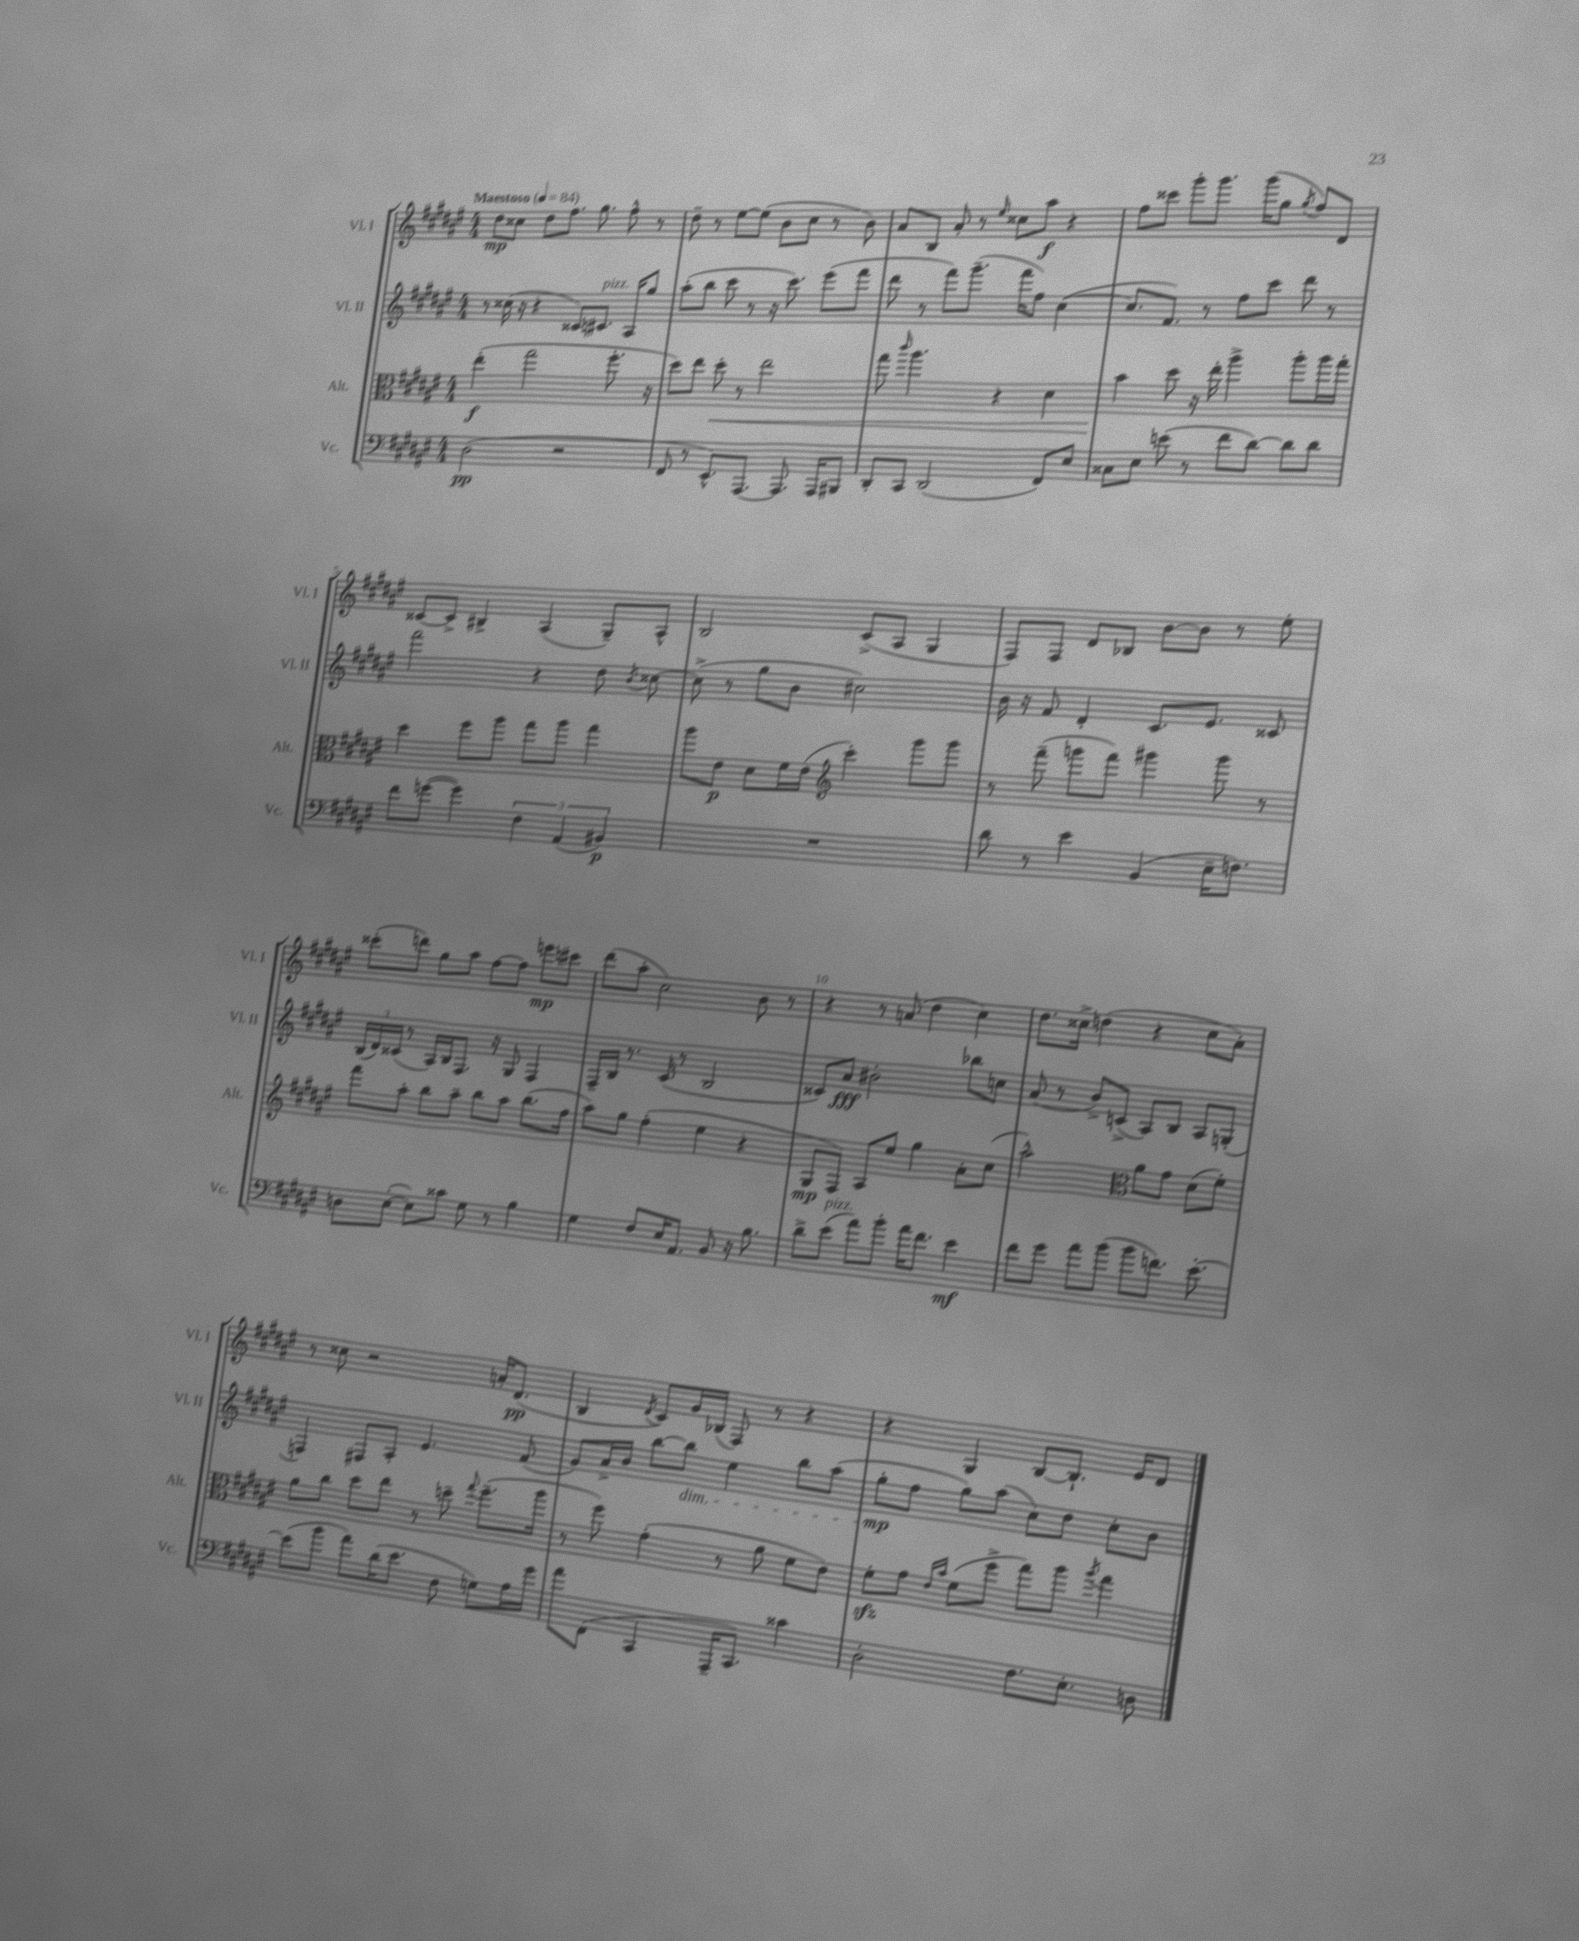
<<
\new StaffGroup <<
\new Staff = "s0" \with { instrumentName = "Vl. I" shortInstrumentName = "Vl. I" } {
    \clef treble \key fis \major \numericTimeSignature \time 4/4 \tempo "Maestoso" 4 = 84
    \autoBeamOff dis''8[\mp cisis''8] dis''8[ fis''8.] gis''8. fis''8-^ r8 |
    dis''8-- r8 eis''8[~ eis''8]( b'8[ cis''8] r8 b'8) |
    ais'8[ b8] ais'8-. r8 \grace { eis''16 } cisis''8[ ais''8]\f r4 |
    fis''8[ cisis'''8] gis'''8[-. gis'''8.] gis'''16[( gis''8] \acciaccatura { gis''8 } fis''8[) dis'8] |
    cisis'8[~ cisis'8]-> bis4-> ais4( gis8[--) ais8]-^ |
    b2 cis'8[->( ais8] gis4 |
    fis8[) fis8] dis'8[ bes8] b'8[~ b'8] r8 eis''8-. |
    cisis'''8[-.( d'''8]) gis''8[ ais''8] fis''8[~ fis''8] e'''8[\mp cis'''8] |
    dis'''8[( ais''8]-. cis''2) b'8 r8 |
    r4 r8 a'8( dis''4 cis''4) |
    dis''8.[ cisis''16]-> d''4( r4 cisis''8[ ais'8]-.) |
    r8 cisis''8 r2 a'16[-. dis'8.]\pp( |
    b4 \acciaccatura { dis'8 } cis'8[) gis'16 bes16]( fis8) r8 r4 |
    r4 gis4 b8[~ b8.]-! eis'16[ dis'8] \bar "|." |
}
\new Staff = "s1" \with { instrumentName = "Vl. II" shortInstrumentName = "Vl. II" } {
    \clef treble \key fis \major \numericTimeSignature \time 4/4
    \autoBeamOff r8 cisis''16( r16 r4 cisis'8[) cis'8.]^\markup { \italic "pizz." } ais16[ gis''8] |
    ais''8[-.( b''8] cis'''8 r8 r16 cis'''8.) eis'''8[( fis'''8] |
    dis'''8 r8 fis'''8[) gis'''8.]--( fis'''16[ fis''8]) cis''4~( |
    cis''8.[ fis'8.]) r8 fis''8[ cis'''8] dis'''8 r8 |
    fis'''2 r4 dis''8 \acciaccatura { b'8 } cisis''8~ |
    cisis''8->( r8 gis''8[ b'8] cis''2) |
    b'16 r16 fis'8 dis'4-. cis'8.[ eis'8.] cisis'8 |
    \tuplet 3/2 { b16[( dis'16) cisis'16]( } r8 ais16[) b16 fis8.] r16 gis8 fis4 |
    fis16[-- b16] r8. cis'16( r8 b2 |
    cisis'8[) ais'8]\fff bis'2-. bes''8[ c''8] |
    ais'8( r8 b'8[->) c'8]->( ais8[) b8] ais8[ g8]-.( |
    f4) fis8[ ais8]-. eis'4. fis'8( |
    gis'8[) ais'16-> b'16] b''8[~ b''8]\dim eis''4 b''8[ ais''8]( |
    gis''8[-.\mp\! fis''8] gis''8[) ais''8]( cis''8[) dis''8] cis''8[-. b'8] \bar "|." |
}
\new Staff = "s2" \with { instrumentName = "Alt." shortInstrumentName = "Alt." } {
    \clef alto \key fis \major \numericTimeSignature \time 4/4
    \autoBeamOff eis''4-.\f( gis''2 fis''8.-. r16 |
    dis''8[) eis''8] dis''8-.\< r8 eis''2 |
    gis''8 \grace { cis'''16 } ais''4. r4 dis'4 |
    b'4\! dis''8 r16 eis''16-. ais''4-> ais''8[-. ais''16 gis''16]-. |
    dis''4 fis''8[ ais''8] gis''8[ ais''8] gis''4 |
    ais''8[ eis'8]\p dis'8[ fis'16 eis'16]( \clef treble cis'''4-.) gis'''8[ gis'''8] |
    r8 fis'''8--( g'''8[ fis'''8]) gis'''4 gis'''8 r8 |
    fis'''8[ ais''8]-. b''8[ ais''8]-- b''8[ ais''8] b''8.[( fis''16] |
    ais''8[) gis''8] fis''4-.( eis''4 r4 |
    gis8[\mp fis8]) ais8[ eis''8] gis''4 ais'8[-. cis''8]( |
    ais''2-^) \clef alto ais'8[ gis'8] dis'8[( fis'8]-.) |
    ais'8[ cis''8] dis''8[ eis''8] r8 d''8-- \appoggiatura { gis''8 } fis''8.[--( ais''16] |
    r8 fis''8) gis'4-.( r8 ais'8 fis'8[ eis'8]) |
    fis'8[-.\sfz gis'8] \grace { eis'16[ b'16] } fis'8[( fis''8]-> gis''8[) ais''8] \acciaccatura { ais''8 } gis''4 \bar "|." |
}
\new Staff = "s3" \with { instrumentName = "Vc." shortInstrumentName = "Vc." } {
    \clef bass \key fis \major \numericTimeSignature \time 4/4
    \autoBeamOff dis2\pp( r2 |
    fis,8 r8 eis,8.[-^) ais,,8.]~ ais,,8. ais,,16[ bis,,8] |
    dis,8[-. cis,8] dis,2( fis,8[) eis8] |
    cisis8[ eis8] e'8( r8 fis'8[ dis'8]~) dis'8[ dis'8] |
    fis'8[ g'8]~( g'4) \tuplet 3/2 { fis4 ais,4( bis,4\p) } |
    R1 |
    dis'8 r8 eis'4 b,4( eis16[-- f8.]) |
    d8[ eis8]~-.( eis8[) cisis'8] gis8 r8 b4 |
    gis4 fis8[ eis16 ais,8.] b,8 r16 b8. |
    dis'8[-> eis'8]^\markup { \italic "pizz." }( ais'8[) b'8]-. ais'16[ fis'8.] eis'4\mf |
    fis'8[ gis'8] ais'8[ b'8]( b'8[ f'8.]) eis'8.~-. |
    eis'8[( b'8] ais'8[) dis'16( eis'8.] fis8 g8[) ais16 gis'16] |
    ais'8[ fis,8]( cis,4 ais,,16[-- cis,8.]) cisis'4 |
    dis2-. fis8.[ eis8.]-. d8 \bar "|." |
}
>>
>>
\layout { \context { \Score \override BarNumber.break-visibility = ##(#f #t #t) barNumberVisibility = #(every-nth-bar-number-visible 5) } }
